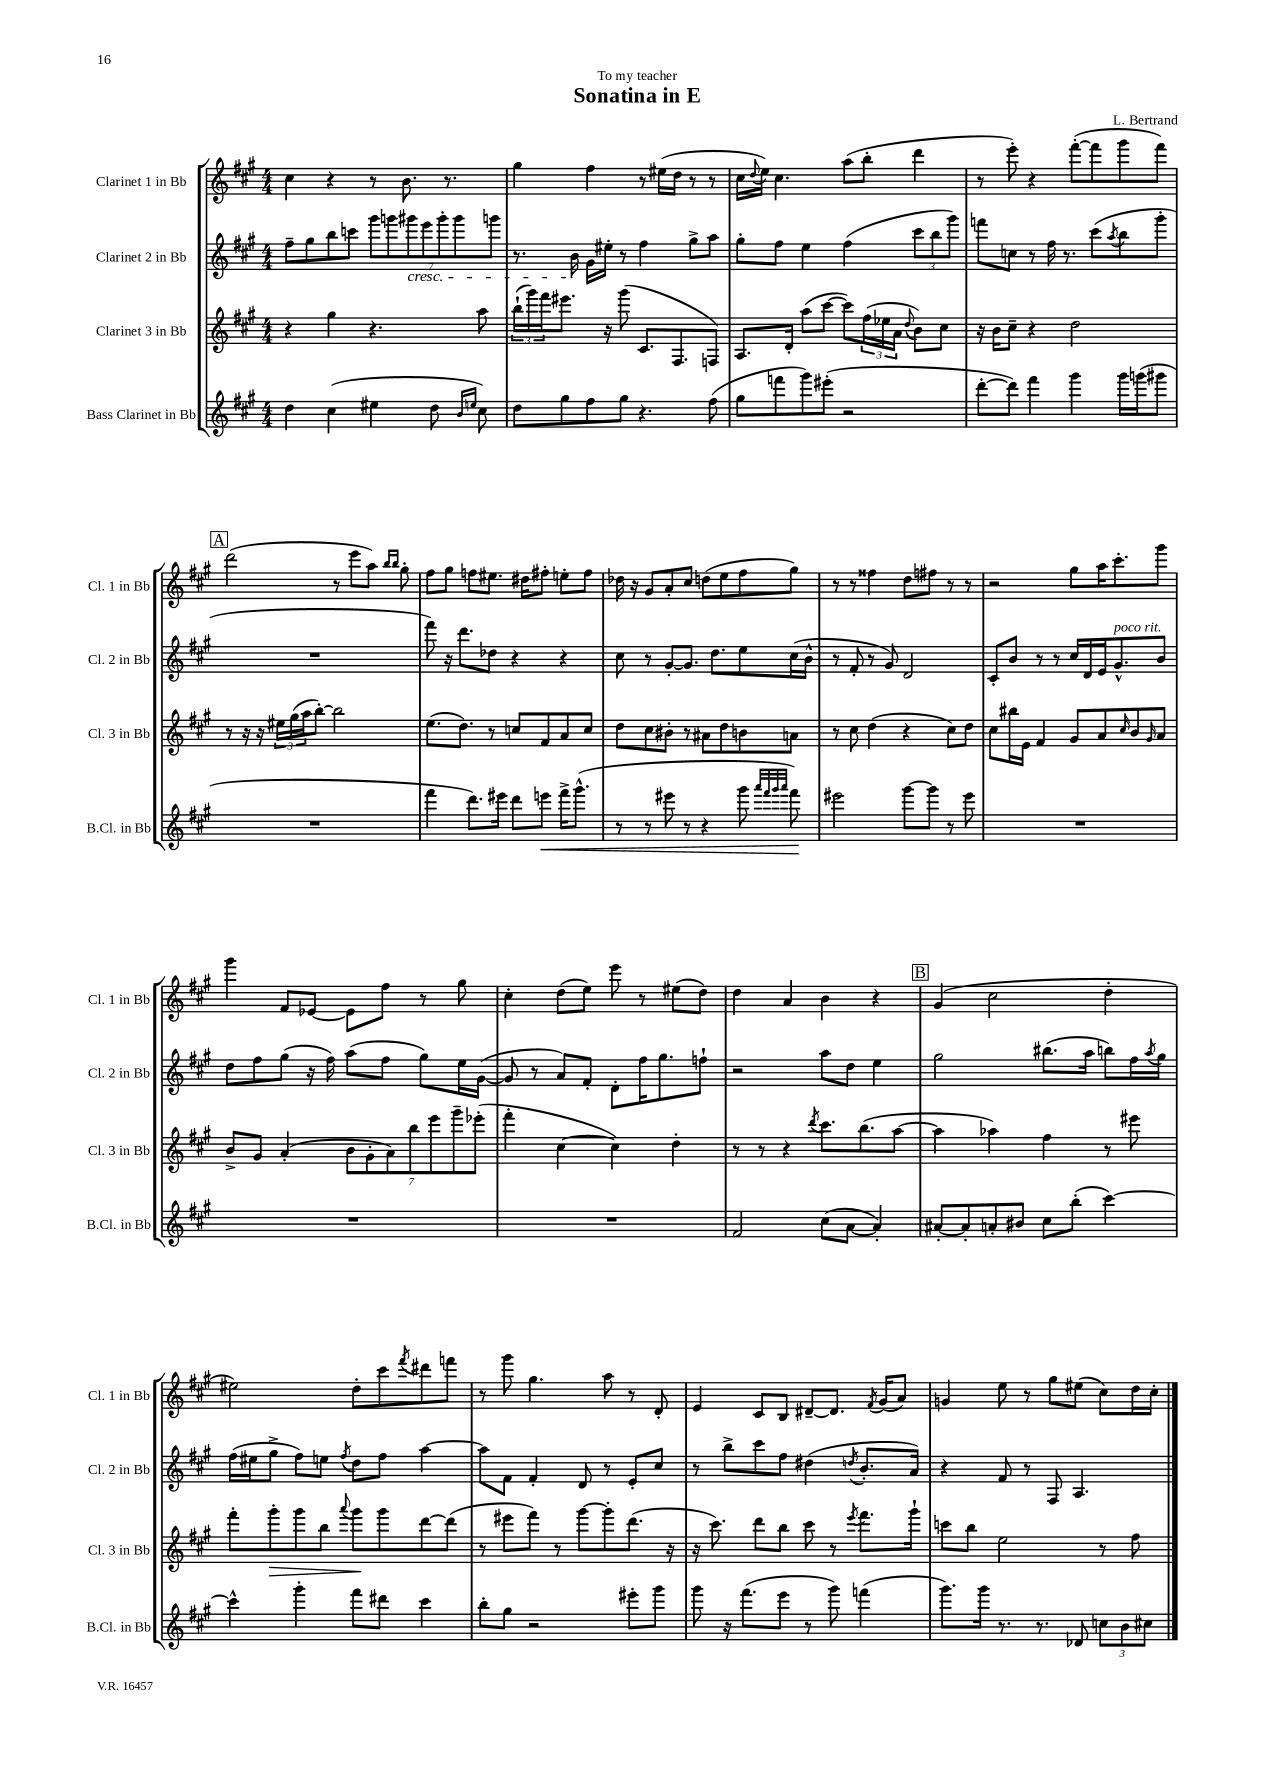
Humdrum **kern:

**kern	**kern	**kern	**kern
*staff4	*staff3	*staff2	*staff1
*clefG2	*clefG2	*clefG2	*clefG2
*k[f#c#g#]	*k[f#c#g#]	*k[f#c#g#]	*k[f#c#g#]
*M4/4	*M4/4	*M4/4	*M4/4
4dd	4r	8ff#~	4cc#
.	.	8gg#	.
(4cc#	4gg#	8bb	4r
.	.	8ccc	.
4ee#	4.r	14ggg#	8r
.	.	14ggg	.
.	.	.	8.b
.	.	14ggg#	.
.	.	14eee	.
8dd	.	.	.
.	.	14ggg#'	.
.	.	.	8.r
.	.	14ggg#	.
16qqb	.	.	.
16qqee	.	.	.
8cc#)	8aa	.	.
.	.	14ggg	.
=	=	=	=
8dd	(24bb`	8.r	4gg#
.	24ggg#)	.	.
.	24fff#	.	.
8gg#	8.eee#	.	.
.	.	16b	.
8ff#	.	16g#	4ff#
.	16r	16ee#'	.
8gg#	(8ggg#	8r	.
4.r	8.c#	4ff#	8r
.	.	.	(16ee#
.	8.F#	.	16dd
.	.	8gg#^	8r
(8ff#	8F)	8aa	8r
=	=	=	=
8gg#	8.A	8gg#'	16cc#
.	.	.	8qqdd
.	.	.	16ee)
8fff	.	8ff#	4.cc#
.	16d'	.	.
8ggg#)	(8aa	4ee	.
(8eee#'	[8ccc#	.	.
2r	8ccc#])	(4ff#	(8aa
.	(24ff#	.	8bb'
.	24ee-	.	.
.	24a	.	.
.	8qqdd	.	.
.	8b)	12ccc#	4ddd
.	.	12bb	.
.	8cc#	.	.
.	.	12ggg#)	.
=	=	=	=
[8ddd'	16r	8fff	8r
.	16b	.	.
8ddd])	8cc#~	8cc	8eee')
4fff#	4r	8r	4r
.	.	16ff#	.
.	.	8.r	.
4ggg#	2dd	.	([8fff#'
.	.	(8ccc#	8fff#]
.	.	8qaa	.
16ggg#	.	8bb	8ggg#
(16ggg	.	.	.
8ggg#	.	8ggg#'	8fff#)
=	=	=	=
1r	8r	1r	(2ddd
.	16r	.	.
.	16r	.	.
.	24ee#	.	.
.	(24gg#	.	.
.	24aa	.	.
.	[8bb')	.	.
.	2bb]	.	8r
.	.	.	8eee
.	.	.	8aa)
.	.	.	16qqbb
.	.	.	16qqbb
.	.	.	8gg#'
=	=	=	=
4fff#	(8.ee	8fff#)	8ff#
.	.	16r	8gg#
.	8.dd)	8.ddd	.
8.ddd)	.	.	8ff
.	8r	8dd-	8.ee#
16eee#	.	.	.
8ddd	8cc	4r	.
.	.	.	16dd#
8eee	8f#	.	8ff#'
16fff#^	8a	4r	8ee'
(8.ggg#^^	.	.	.
.	8cc	.	8ff#
=	=	=	=
8r	8dd	8cc#	16dd-
.	.	.	16r
8r	8cc#	8r	8g#
8eee#	8b#'	[8g#'	8a'
8r	8r	8.g#]	8cc#
4r	8a#	.	(8dd
.	.	8.dd	.
.	8dd	.	8ee
8ggg#	8b	8ee	8ff#
32qqaaa	.	.	.
32qqfff#	.	.	.
32qqggg#	.	.	.
32qqaaa	.	.	.
8fff#)	8a	(16cc#	8gg#)
.	.	16b^^	.
=	=	=	=
2eee#	8r	8r	8r
.	8cc#	8f#'	8r
.	(4dd	8r	4ff##
.	.	8g#)	.
[8ggg#	4r	2d	8dd
8ggg#]	.	.	8ff#
8r	8cc#)	.	8r
8eee#	8dd	.	8r
=	=	=	=
1r	8cc#	8c#'	2r
.	16bb#	8b	.
.	16e	.	.
.	4f#	8r	.
.	.	8r	.
.	8g#	16cc#	8gg#
.	.	16d	.
.	8a	16e	16aa
.	.	8.g#^^	8.ccc#'
.	16qqcc#	.	.
.	8b	.	.
.	16qqg#	.	.
.	8a	8b	8ggg#
=	=	=	=
1r	8b^	8dd	4ggg#
.	8g#	8ff#	.
.	(4a'	(8gg#	8f#
.	.	16r	[8e-
.	.	16ff#)	.
.	14b	(8aa	8e-]
.	14g#'	.	.
.	.	8ff#	8ff#
.	14a)	.	.
.	14bb	.	.
.	.	8gg#)	8r
.	14eee	.	.
.	14ggg#~	.	.
.	.	16ee	8gg#
.	(14eee-'	.	.
.	.	([16g#	.
=	=	=	=
1r	4fff#'	8g#]	4cc#'
.	.	8r	.
.	[4cc#	8a)	(8dd
.	.	8f#'	8ee)
.	4cc#])	8d'	8eee
.	.	16ff#	8r
.	.	8.gg#	.
.	4dd'	.	(8ee#
.	.	8ff`	8dd)
=	=	=	=
2f#	8r	2r	4dd
.	8r	.	.
.	4r	.	4a
.	8qddd	.	.
(8cc#	8.ccc#	8aa	4b
[8a	.	8dd	.
.	(8.bb	.	.
4a'])	.	4ee	4r
.	[8aa	.	.
=	=	=	=
[8a#'	4aa]	2gg#	(4g#
8a#']	.	.	.
8a'	4aa-)	.	2cc#
8b#	.	.	.
8cc#	4ff#	(8.bb#	.
(8bb'	.	.	.
.	.	16aa	.
[4ccc#)	8r	8bb)	4dd'
.	8eee#	16ff#	.
.	.	8qaa	.
.	.	16gg#	.
=	=	=	=
4ccc#^^]	8fff#'	(16ff#	2ee#)
.	.	16ee#	.
.	8ggg#'	8gg#^	.
4ggg#'	8ggg#	8ff#)	.
.	8bb	8ee	.
.	8qqaaa	8qff#	.
8fff#	8ggg#	8dd	8dd'
8ddd#	8ggg#	8ff#	8ccc#
.	.	.	8qfff#
4ccc#	[8ddd	[4aa	8ddd#
.	(8ddd]	.	8fff
=	=	=	=
8bb'	8r	8aa]	8r
8gg#	8eee#	8f#	8ggg#
2r	8fff#)	4f#'	4.gg#
.	8r	.	.
.	[8ggg#	8d	.
.	8ggg#']	8r	8aa
8eee#'	(8.ddd	8e'	8r
8ggg#	.	8cc#	8d'
.	16r	.	.
=	=	=	=
8ggg#	16r	8r	4e
.	8.ccc#)	.	.
16r	.	8bb^	.
(8.fff#	.	.	.
.	8ddd	8ccc#	8c#
8eee	8bb	8ff#	8B
8r	8ccc#	(4dd#	[8d#~
8ggg#)	8r	.	8.d#]
.	8qeee	8qdd	.
(4fff	8.fff#	8.b'	.
.	.	.	8qf#
.	.	.	(16g#
.	.	.	8a)
.	16ggg#`	16a)	.
=	=	=	=
8.ggg#)	8ccc	4r	4g
.	8bb	.	.
16ggg#	.	.	.
8.r	2ee	8f#	8ee
.	.	8r	8r
8.r	.	.	.
.	.	8F#	8gg#
8d-	.	4.A	(8ee#
12cc	8r	.	8cc#)
12b	.	.	.
.	8ff#	.	16dd
12cc#	.	.	.
.	.	.	16cc#'
==	==	==	==
*-	*-	*-	*-
